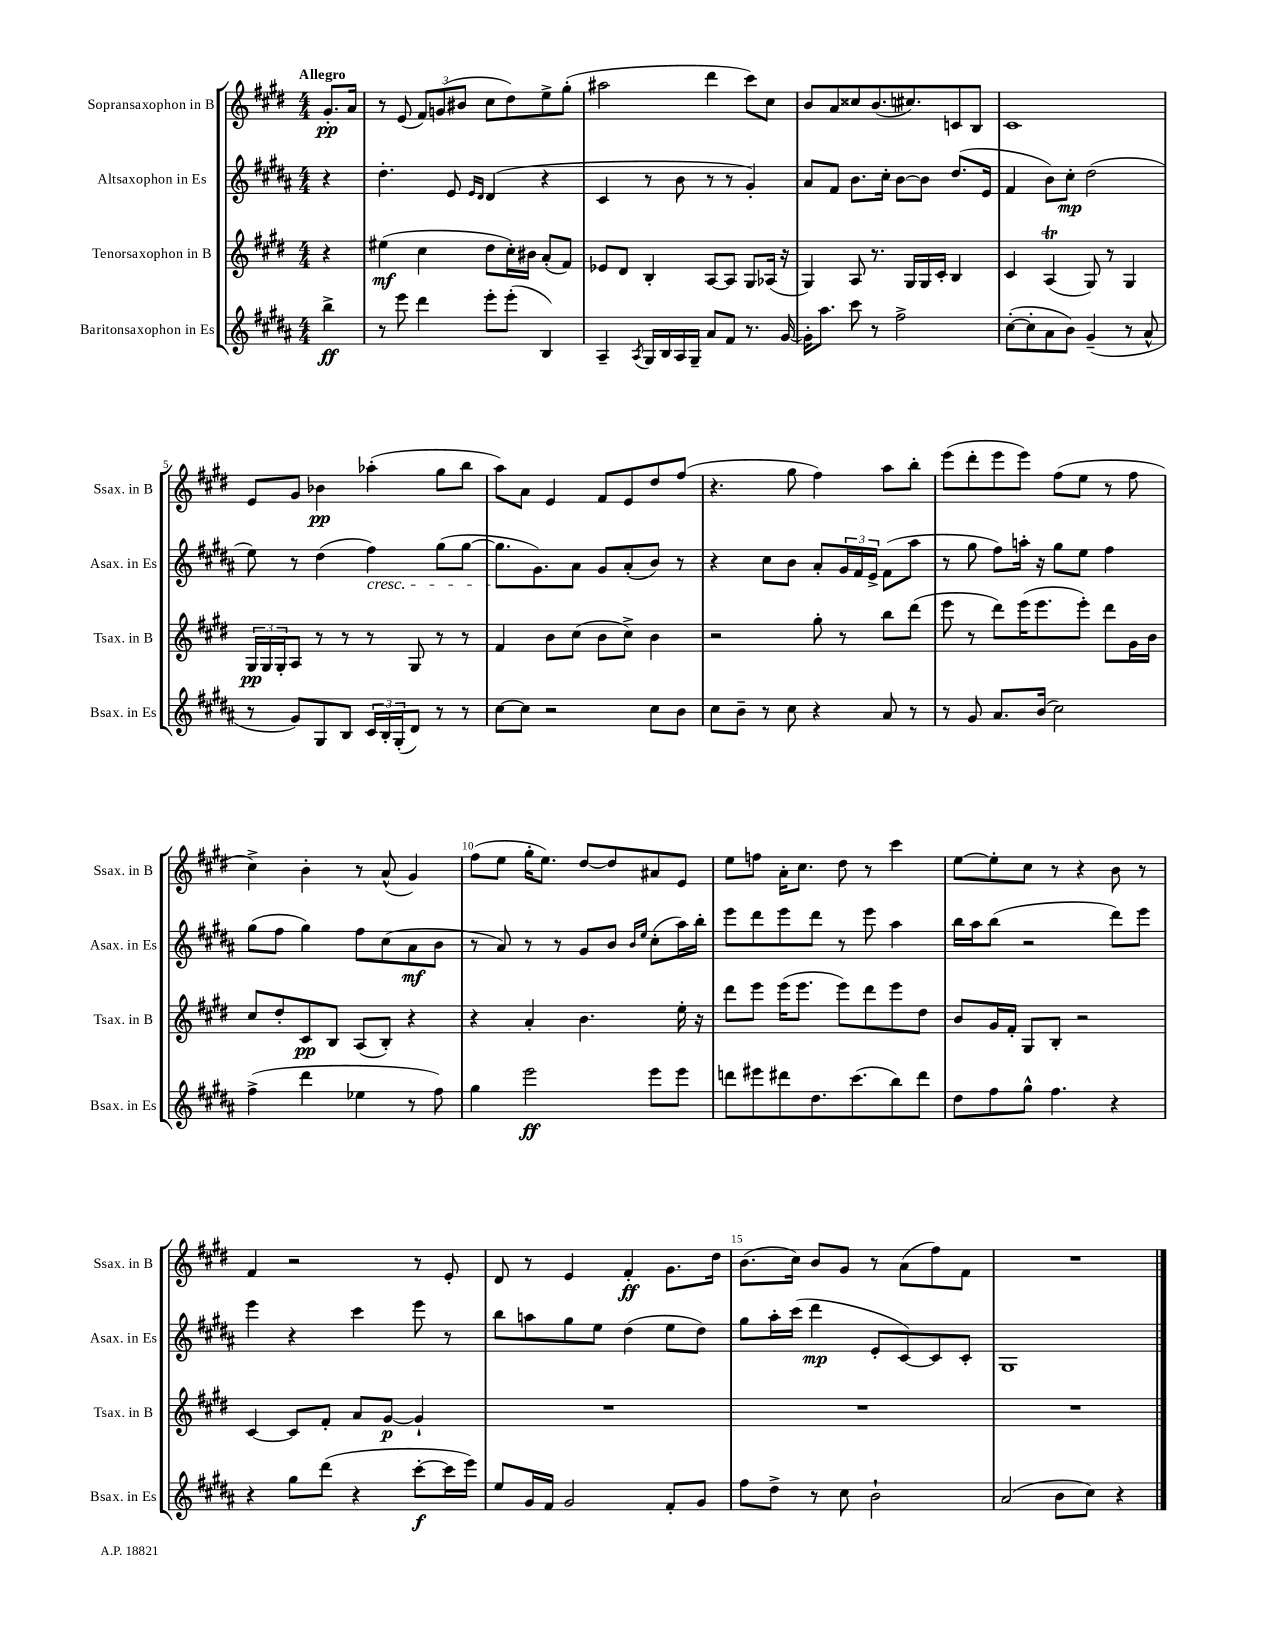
<<
\new StaffGroup <<
\new Staff = "s0" \with { instrumentName = "Sopransaxophon in B" shortInstrumentName = "Ssax. in B" } {
    \clef treble \key e \major \numericTimeSignature \time 4/4 \partial 4 \tempo "Allegro"
    gis'8.-.\pp a'16 |
    r8 e'8( \tuplet 3/2 { fis'8) g'8( bis'8 } cis''8 dis''8) e''8-> gis''8-.( |
    ais''2 dis'''4 cis'''8) cis''8 |
    b'8 a'8 cisis''8 b'8.( cis''8.) c'8 b8 |
    cis'1 |
    e'8 gis'8 bes'4\pp aes''4-.( gis''8 b''8 |
    a''8) a'8 e'4 fis'8 e'8 dis''8 fis''8( |
    r4. gis''8 fis''4) a''8 b''8-. |
    e'''8( dis'''8-. e'''8 e'''8) fis''8( e''8 r8 fis''8 |
    cis''4->) b'4-. r8 a'8-^( gis'4) |
    fis''8( e''8 gis''16-. e''8.) dis''8~ dis''8 ais'8 e'8 |
    e''8 f''8 a'16-. cis''8. dis''8 r8 cis'''4 |
    e''8~ e''8-. cis''8 r8 r4 b'8 r8 |
    fis'4 r2 r8 e'8-. |
    dis'8 r8 e'4 fis'4-.\ff gis'8. dis''16 |
    b'8.( cis''16) b'8 gis'8 r8 a'8( fis''8) fis'8 |
    R1 \bar "|." |
}
\new Staff = "s1" \with { instrumentName = "Altsaxophon in Es" shortInstrumentName = "Asax. in Es" } {
    \clef treble \key b \major \numericTimeSignature \time 4/4 \partial 4
    r4 |
    dis''4.-. e'8 \grace { e'16 dis'16 } dis'4( r4 |
    cis'4 r8 b'8 r8 r8 gis'4-.) |
    ais'8 fis'8 b'8. cis''16-. b'8~ b'8 dis''8.( e'16 |
    fis'4 b'8) cis''8-.\mp dis''2( |
    e''8) r8 dis''4( fis''4\cresc) gis''8( gis''8~ |
    gis''8.\! gis'8.) ais'8 gis'8 ais'8-.( b'8) r8 |
    r4 cis''8 b'8 ais'8-. \tuplet 3/2 { gis'16 fis'16 e'16-> } fis'8( ais''8 |
    r8 gis''8 fis''8) a''16-. r16 gis''8 e''8 fis''4 |
    gis''8( fis''8 gis''4) fis''8 cis''8( ais'8\mf b'8 |
    r8 ais'8) r8 r8 gis'8 b'8 \grace { b'16 e''16 } cis''8-.( ais''16) b''16-. |
    e'''8 dis'''8 e'''8 dis'''8 r8 e'''8 ais''4 |
    b''16 ais''16 b''8( r2 dis'''8) e'''8 |
    e'''4 r4 cis'''4 e'''8 r8 |
    b''8 a''8 gis''8 e''8 dis''4( e''8 dis''8) |
    gis''8 ais''16-. cis'''16( dis'''4\mp e'8-. cis'8~) cis'8 cis'8-. |
    gis1 \bar "|." |
}
\new Staff = "s2" \with { instrumentName = "Tenorsaxophon in B" shortInstrumentName = "Tsax. in B" } {
    \clef treble \key e \major \numericTimeSignature \time 4/4 \partial 4
    r4 |
    eis''4\mf( cis''4 dis''8 cis''16-.) bis'16 a'8-.( fis'8) |
    ees'8 dis'8 b4-. a8~ a8 gis8 aes16( r16 |
    gis4) a8 r8. gis16 gis16 cis'16-. b4 |
    cis'4 a4\trill( gis8) r8 gis4 |
    \tuplet 3/2 { gis16\pp gis16 gis16-. } a8 r8 r8 r8 gis8 r8 r8 |
    fis'4 b'8 cis''8( b'8 cis''8->) b'4 |
    r2 gis''8-. r8 b''8 dis'''8( |
    e'''8 r8 dis'''8) e'''16( e'''8. e'''8-.) dis'''8 gis'16 b'16 |
    cis''8 dis''8-. cis'8\pp b8 a8( b8-.) r4 |
    r4 a'4-. b'4. e''16-. r16 |
    dis'''8 e'''8 e'''16( e'''8. e'''8) dis'''8 e'''8 dis''8 |
    b'8 gis'16 fis'16-. gis8 b8-. r2 |
    cis'4~ cis'8 fis'8-. a'8 gis'8~\p gis'4-! |
    R1 |
    R1 |
    R1 \bar "|." |
}
\new Staff = "s3" \with { instrumentName = "Baritonsaxophon in Es" shortInstrumentName = "Bsax. in Es" } {
    \clef treble \key b \major \numericTimeSignature \time 4/4 \partial 4
    b''4->\ff |
    r8 e'''8 dis'''4 e'''8-. e'''8-.( b4) |
    ais4-- \acciaccatura { ais8 } gis16 b16 ais16 gis16-- ais'8 fis'8 r8. gis'16~ |
    gis'16-. ais''8. cis'''8 r8 fis''2-> |
    cis''8~-.( cis''8-. ais'8 b'8) gis'4--( r8 ais'8-^ |
    r8 gis'8) gis8 b8 \tuplet 3/2 { cis'16 b16-. gis16-.( } dis'8) r8 r8 |
    cis''8~ cis''8 r2 cis''8 b'8 |
    cis''8 b'8-- r8 cis''8 r4 ais'8 r8 |
    r8 gis'8 ais'8. b'16( cis''2) |
    fis''4->( dis'''4 ees''4 r8 fis''8) |
    gis''4 e'''2\ff e'''8 e'''8 |
    d'''8 eis'''8 dis'''8 dis''8. cis'''8.( b''8) dis'''8 |
    dis''8 fis''8 gis''8-^ fis''4. r4 |
    r4 gis''8 dis'''8( r4 cis'''8~-.\f cis'''16 e'''16) |
    e''8 gis'16 fis'16 gis'2 fis'8-. gis'8 |
    fis''8 dis''8-> r8 cis''8 b'2-! |
    ais'2( b'8 cis''8) r4 \bar "|." |
}
>>
>>
\layout { \context { \Score \override BarNumber.break-visibility = ##(#f #t #t) barNumberVisibility = #(every-nth-bar-number-visible 5) } }
